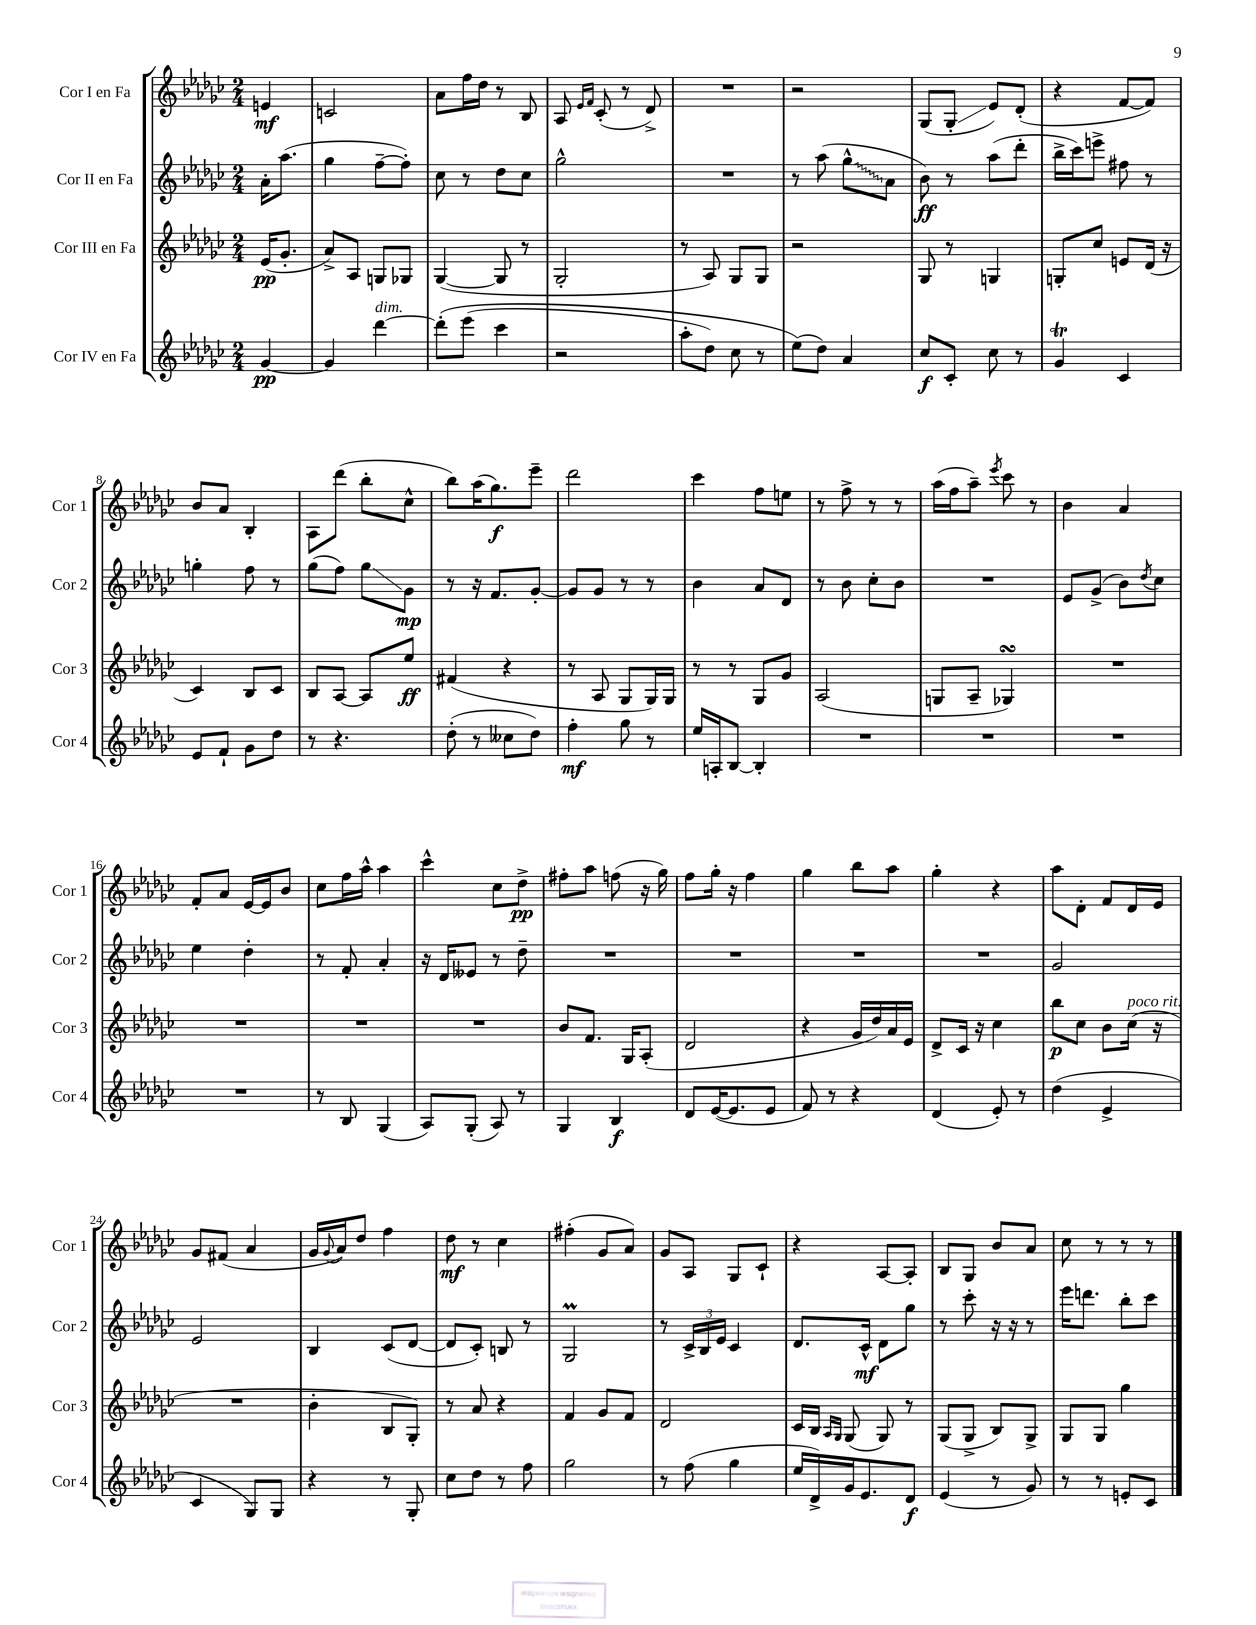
<<
\new StaffGroup <<
\new Staff = "s0" \with { instrumentName = "Cor I en Fa" shortInstrumentName = "Cor 1" } {
    \clef treble \key ges \major \numericTimeSignature \time 2/4 \partial 4
    e'4\mf |
    c'2 |
    aes'8 f''16 des''16 r8 bes8 |
    aes8 \grace { ees'16 f'16 } ces'8-.( r8 des'8->) |
    R2 |
    r2 |
    ges8( ges8-.\glissando ees'8) des'8-.( |
    r4 f'8~ f'8) |
    bes'8 aes'8 bes4-. |
    aes8 des'''8( bes''8-. ces''8-^ |
    bes''8) aes''16( ges''8.\f) ees'''8-- |
    des'''2 |
    ces'''4 f''8 e''8 |
    r8 f''8-> r8 r8 |
    aes''16( f''16 aes''8--) \acciaccatura { ees'''8 } ces'''8 r8 |
    bes'4 aes'4 |
    f'8-. aes'8 ees'16~ ees'16 bes'8 |
    ces''8 f''16 aes''16-^ aes''4 |
    ces'''4-^ ces''8 des''8->\pp |
    fis''8-. aes''8 f''8( r16 ges''16) |
    f''8 ges''16-. r16 f''4 |
    ges''4 bes''8 aes''8 |
    ges''4-. r4 |
    aes''8 des'8-. f'8 des'16 ees'16 |
    ges'8 fis'8( aes'4 |
    ges'16 \appoggiatura { ges'8 } aes'16) des''8 f''4 |
    des''8\mf r8 ces''4 |
    fis''4-.( ges'8 aes'8) |
    ges'8 aes8 ges8 ces'8-! |
    r4 aes8~ aes8-. |
    bes8 ges8 bes'8 aes'8 |
    ces''8 r8 r8 r8 \bar "|." |
}
\new Staff = "s1" \with { instrumentName = "Cor II en Fa" shortInstrumentName = "Cor 2" } {
    \clef treble \key ges \major \numericTimeSignature \time 2/4 \partial 4
    aes'16-. aes''8.( |
    ges''4 f''8~-- f''8-.) |
    ces''8 r8 des''8 ces''8 |
    ges''2-^ |
    R2 |
    r8 aes''8( \once \override Glissando.style = #'zigzag ges''8-^\glissando aes'8 |
    bes'8\ff) r8 aes''8( des'''8-. |
    bes''16-> ces'''16) e'''8-> fis''8 r8 |
    g''4-. f''8 r8 |
    ges''8( f''8) ges''8\glissando ges'8\mp |
    r8 r16 f'8. ges'8~-. |
    ges'8 ges'8 r8 r8 |
    bes'4 aes'8 des'8 |
    r8 bes'8 ces''8-. bes'8 |
    R2 |
    ees'8 ges'8->( bes'8) \acciaccatura { des''8 } ces''8 |
    ees''4 des''4-. |
    r8 f'8-. aes'4-. |
    r16 des'16 eeses'8 r8 des''8-- |
    R2 |
    R2 |
    R2 |
    R2 |
    ges'2 |
    ees'2 |
    bes4 ces'8( des'8~ |
    des'8 ces'8-.) b8 r8 |
    ges2\prall |
    r8 \tuplet 3/2 { ces'16-> bes16 ees'16 } ces'4 |
    des'8. ces'16-^\mf des'8 ges''8 |
    r8 ces'''8-. r16 r16 r8 |
    ees'''16 d'''8. bes''8-. ces'''8 \bar "|." |
}
\new Staff = "s2" \with { instrumentName = "Cor III en Fa" shortInstrumentName = "Cor 3" } {
    \clef treble \key ges \major \numericTimeSignature \time 2/4 \partial 4
    ees'16\pp( ges'8.-. |
    aes'8->) aes8 g8 ges8 |
    ges4~( ges8 r8 |
    ges2-. |
    r8 aes8) ges8 ges8 |
    r2 |
    ges8 r8 g4 |
    g8-. ces''8 e'8 des'16( r16 |
    ces'4) bes8 ces'8 |
    bes8 aes8~ aes8 ees''8\ff |
    fis'4( r4 |
    r8 aes8 ges8 ges16) ges16 |
    r8 r8 ges8 ges'8 |
    aes2( |
    g8 aes8-- ges4\turn) |
    R2 |
    R2 |
    R2 |
    R2 |
    bes'8 f'8. ges16 aes8-.( |
    des'2 |
    r4 ges'16 des''16) aes'16 ees'16 |
    des'8-> ces'16 r16 ces''4 |
    bes''8\p ces''8 bes'8 ces''16^\markup { \italic "poco rit." }( r16 |
    R2 |
    bes'4-. bes8 ges8-.) |
    r8 aes'8 r4 |
    f'4 ges'8 f'8 |
    des'2 |
    ces'16 bes16 \grace { aes16 ges16 } ges8( ges8) r8 |
    ges8( ges8-> bes8) ges8-> |
    ges8 ges8 ges''4 \bar "|." |
}
\new Staff = "s3" \with { instrumentName = "Cor IV en Fa" shortInstrumentName = "Cor 4" } {
    \clef treble \key ges \major \numericTimeSignature \time 2/4 \partial 4
    ges'4~\pp |
    ges'4 des'''4~^\markup { \italic "dim." } |
    des'''8-.\( ees'''8( ces'''4 |
    r2 |
    aes''8-. des''8) ces''8 r8 |
    ees''8(\) des''8) aes'4 |
    ces''8\f ces'8-. ces''8 r8 |
    ges'4\trill ces'4 |
    ees'8 f'8-! ges'8 des''8 |
    r8 r4. |
    des''8-.( r8 ceses''8 des''8) |
    f''4-.\mf ges''8 r8 |
    ees''16 a16-. bes8~ bes4-. |
    R2 |
    R2 |
    R2 |
    R2 |
    r8 bes8 ges4( |
    aes8) ges8-.( aes8) r8 |
    ges4 bes4\f |
    des'8 ees'16~( ees'8. ees'8 |
    f'8) r8 r4 |
    des'4( ees'8-.) r8 |
    des''4( ees'4-> |
    ces'4 ges8) ges8 |
    r4 r8 ges8-. |
    ces''8 des''8 r8 f''8 |
    ges''2 |
    r8 f''8( ges''4 |
    ees''16 des'16->) ges'16 ees'8. des'8\f |
    ees'4( r8 ges'8) |
    r8 r8 e'8-. ces'8 \bar "|." |
}
>>
>>
